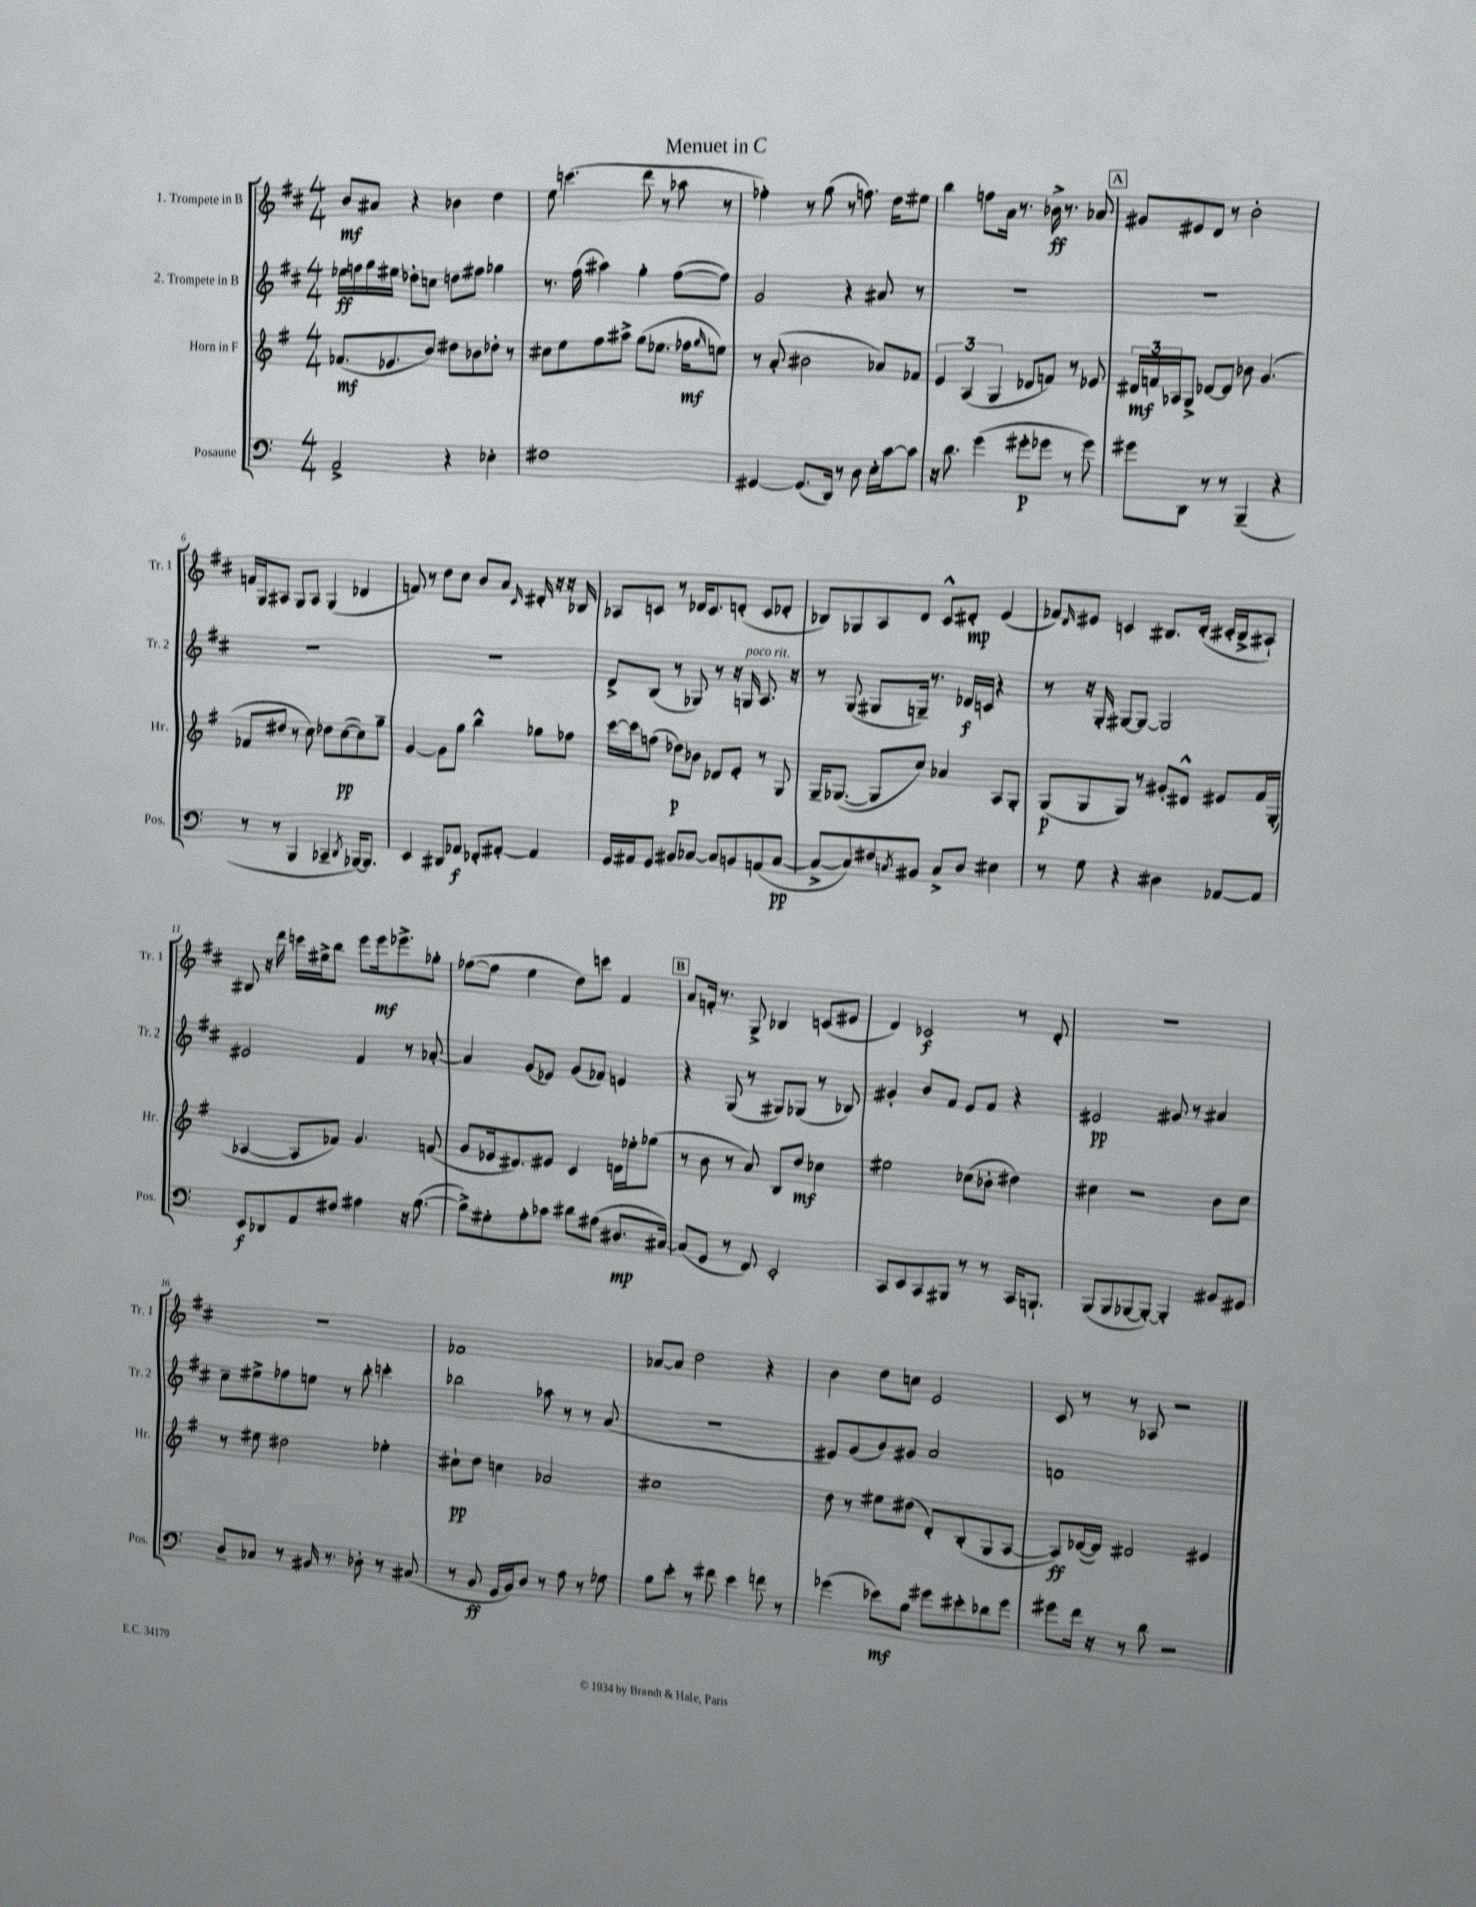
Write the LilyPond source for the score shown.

\header { title = "Menuet in C" }
<<
\new StaffGroup <<
\new Staff = "s0" \with { instrumentName = "1. Trompete in B" shortInstrumentName = "Tr. 1" } {
    \clef treble \key d \major \numericTimeSignature \time 4/4
    b'8\mf ais'8 r4 bes'4 d''4 |
    e''8 c'''4.( d'''8 r8 aes''8 r8 |
    fes''4-.) r8 g''8( r8 f''8.) d''16 eis''8 |
    b''4 f''8 a'16 r8. bes'16->\ff r8. aes'8 |
    \mark \markup { \box "A" } gis'8 eis'8 d'8 r8 b'2-. |
    f'16 g16 ais8 g8 ais8 g4( des'4 |
    f'8) r8 d''8 cis''8 b'8 a'8 \grace { cis'16 } dis'16-. r16 r16 bes16 |
    aes8 c'8 r8 des'16 c'8. d'8-.( c'8 des'8-. |
    bes8) ges8 a8 d'8 cis'8-^ dis'8-.\mp e'4( |
    fes'8) \grace { d'16 } eis'8 c'4 bis8. d'16-.( cis'16-. bis16-> ais8-!) |
    bis8 r16 d'''16 c'''16 eis''16-> b''8 e'''8 e'''16\mf ees'''8.-> ges''8-. |
    fes''8~( fes''8 e''4 d''8) c'''8 fis'4 |
    \mark \markup { \box "B" } a'8 f'16-. r8. g8-> bes4 c'8( eis'8 |
    d'4) ces'2\f r8 d'8-. |
    r1 |
    r1 |
    fes'1 |
    aes'8~ aes'8 d''2 r4 |
    b'4 d''8 c''8 e'2 |
    cis'8 r8 r8 aes8 r2 \bar "|." |
}
\new Staff = "s1" \with { instrumentName = "2. Trompete in B" shortInstrumentName = "Tr. 2" } {
    \clef treble \key d \major \numericTimeSignature \time 4/4
    ees''16\ff f''16 g''16 eis''16 des''8-. c''8 d''8 fis''8 ges''4 |
    r8. fis''16( ais''4) g''4-. fis''8~( fis''8) |
    g'2 r4 ais'8 r8 |
    R1 |
    \mark \markup { \box "A" } R1 |
    R1 |
    R1 |
    d'8-> b8( r8 ges8) r8 r16 g16^\markup { \italic "poco rit." } a8. r16 |
    r8 g8( gis8 g16--) r8. des'16\f c'16 r4 |
    r8 r16 g16-. gis8~ gis8~ gis2 |
    eis'2 fis'4 r8 aes'8~-. |
    aes'4 g'8( ees'8) g'8( fes'8) e'4 |
    \mark \markup { \box "B" } r4 g8( r8 gis8) ges8( r8 bes8) |
    gis'4-. b'8 fis'8 e'8 fis'8 r4 |
    eis'2\pp gis'8 r8 ais'4 |
    cis''8-- eis''8-> fes''8 e''8 r8 b''8-. c'''4-. |
    bes''2 aes''8 r8 r8 a'8( |
    R1 |
    eis'8) g'8( b'8) gis'8 a'2 |
    f'1 \bar "|." |
}
\new Staff = "s2" \with { instrumentName = "Horn in F" shortInstrumentName = "Hr." } {
    \clef treble \key g \major \numericTimeSignature \time 4/4
    fes'8.\mf( ees'8. b'8) dis''8 bes'8 des''8-. r8 |
    cis''8 e''8 fis''8 ais''8-> g''8( ees''8. fes''16\mf \grace { g''16 } e''8) |
    r8 a'8-.( bis'2 aes'8) fes'8 |
    \tuplet 3/2 { e'4 a4( g4 } des'8 f'8) r8 ees'8 |
    \mark \markup { \box "A" } \tuplet 3/2 { dis'16\mf f'16 aes16 } g8-> des'8~ des'8 bes'8 g'4.( |
    fes'8 dis''8 r8 c''8) des''8 c''8~\pp( c''8) g''8-- |
    g'4~ g'8 g''8 b''4-^ ges''8 fes''8 |
    c'''16~ c'''16 f''8( des''8\p) bes'8 des'8 e'8-. r8 g8 |
    g16-- ges8.~( ges8 c''8) aes'4 a8 ges8-. |
    g8\p( g8 g8) r8 gis'8-. dis'8-^ eis'8 fis'16 g16-.( |
    aes4~ aes8 fes'8) g'4. f'8( |
    g'8 ees'16 dis'8.) eis'8 c'4 d'16 ees''16-. ges''8( |
    \mark \markup { \box "B" } r8 b'8 r8 a'8) b8 d''8\mf ces''4 |
    eis''2 ces''8( bes'8-. dis''4) |
    cis''4 r2 b'8 cis''8 |
    r8 eis''8 dis''2 ees''4-. |
    cis''8-!\pp d''8 c''4 aes'2 |
    cis''1 |
    d''8 r8 eis''8 dis''8( d'8-.) b8-.( g8 a8~ |
    a8\ff) des'16~( des'16) dis'2 eis'4 \bar "|." |
}
\new Staff = "s3" \with { instrumentName = "Posaune" shortInstrumentName = "Pos." } {
    \clef bass \key c \major \numericTimeSignature \time 4/4
    a,2-> r4 ees4-. |
    fis1 |
    gis,4~ gis,8.( d,16) r8 d8 e16-. c'16~ c'8 |
    r16 d'8. g'4( gis'8-.\p ges'8 r8 ges'8) |
    \mark \markup { \box "A" } gis'8 d,8 r8 r8 b,,4--( r4 |
    r8 r8 b,,4 ces,4-- \acciaccatura { d,8 } bes,,16~) bes,,8. |
    e,4 dis,8 aes,8\f fes,8-. ais,8~-. ais,4 |
    g,16 ais,16 g,8 bis,8 ces8~ ces8 b,8 a,8( ces8~\pp |
    ces8~-> ces8) fis8 \acciaccatura { c8 } bis,8 c8-> d8 eis4 |
    r8 g8 r4 dis4 aes,8~ aes,8 |
    e,8\f des,8 a,8 fis8 ais4 r16 b8.~( |
    b8->) gis8-. a8-. ces'8 dis'8 ais8( dis8.\mp cis16~) |
    \mark \markup { \box "B" } cis8( g,8 r8 f,8) e,2-. |
    c,8 e,8 c,8 bis,,8 r8 r8 c,16 b,,8.-! |
    b,,8( b,,8 bes,,8~ bes,,8~-.) bes,,4-. bis,8 gis,8 |
    d8-- ces8 r8 bis,16 r8. des8-. r8 cis8( |
    r8 b,8\ff g,16 b,16) d8 r8 a8 r8 ges8 |
    b8 e'8-. r8 fis'8 e'4 f'8 r8 |
    ges'4( ees'8\mf) b8 gis'8 eis'8-. des'8 gis'8 |
    gis'8 f'16 r16 r8 d'8 r2 \bar "|." |
}
>>
>>
